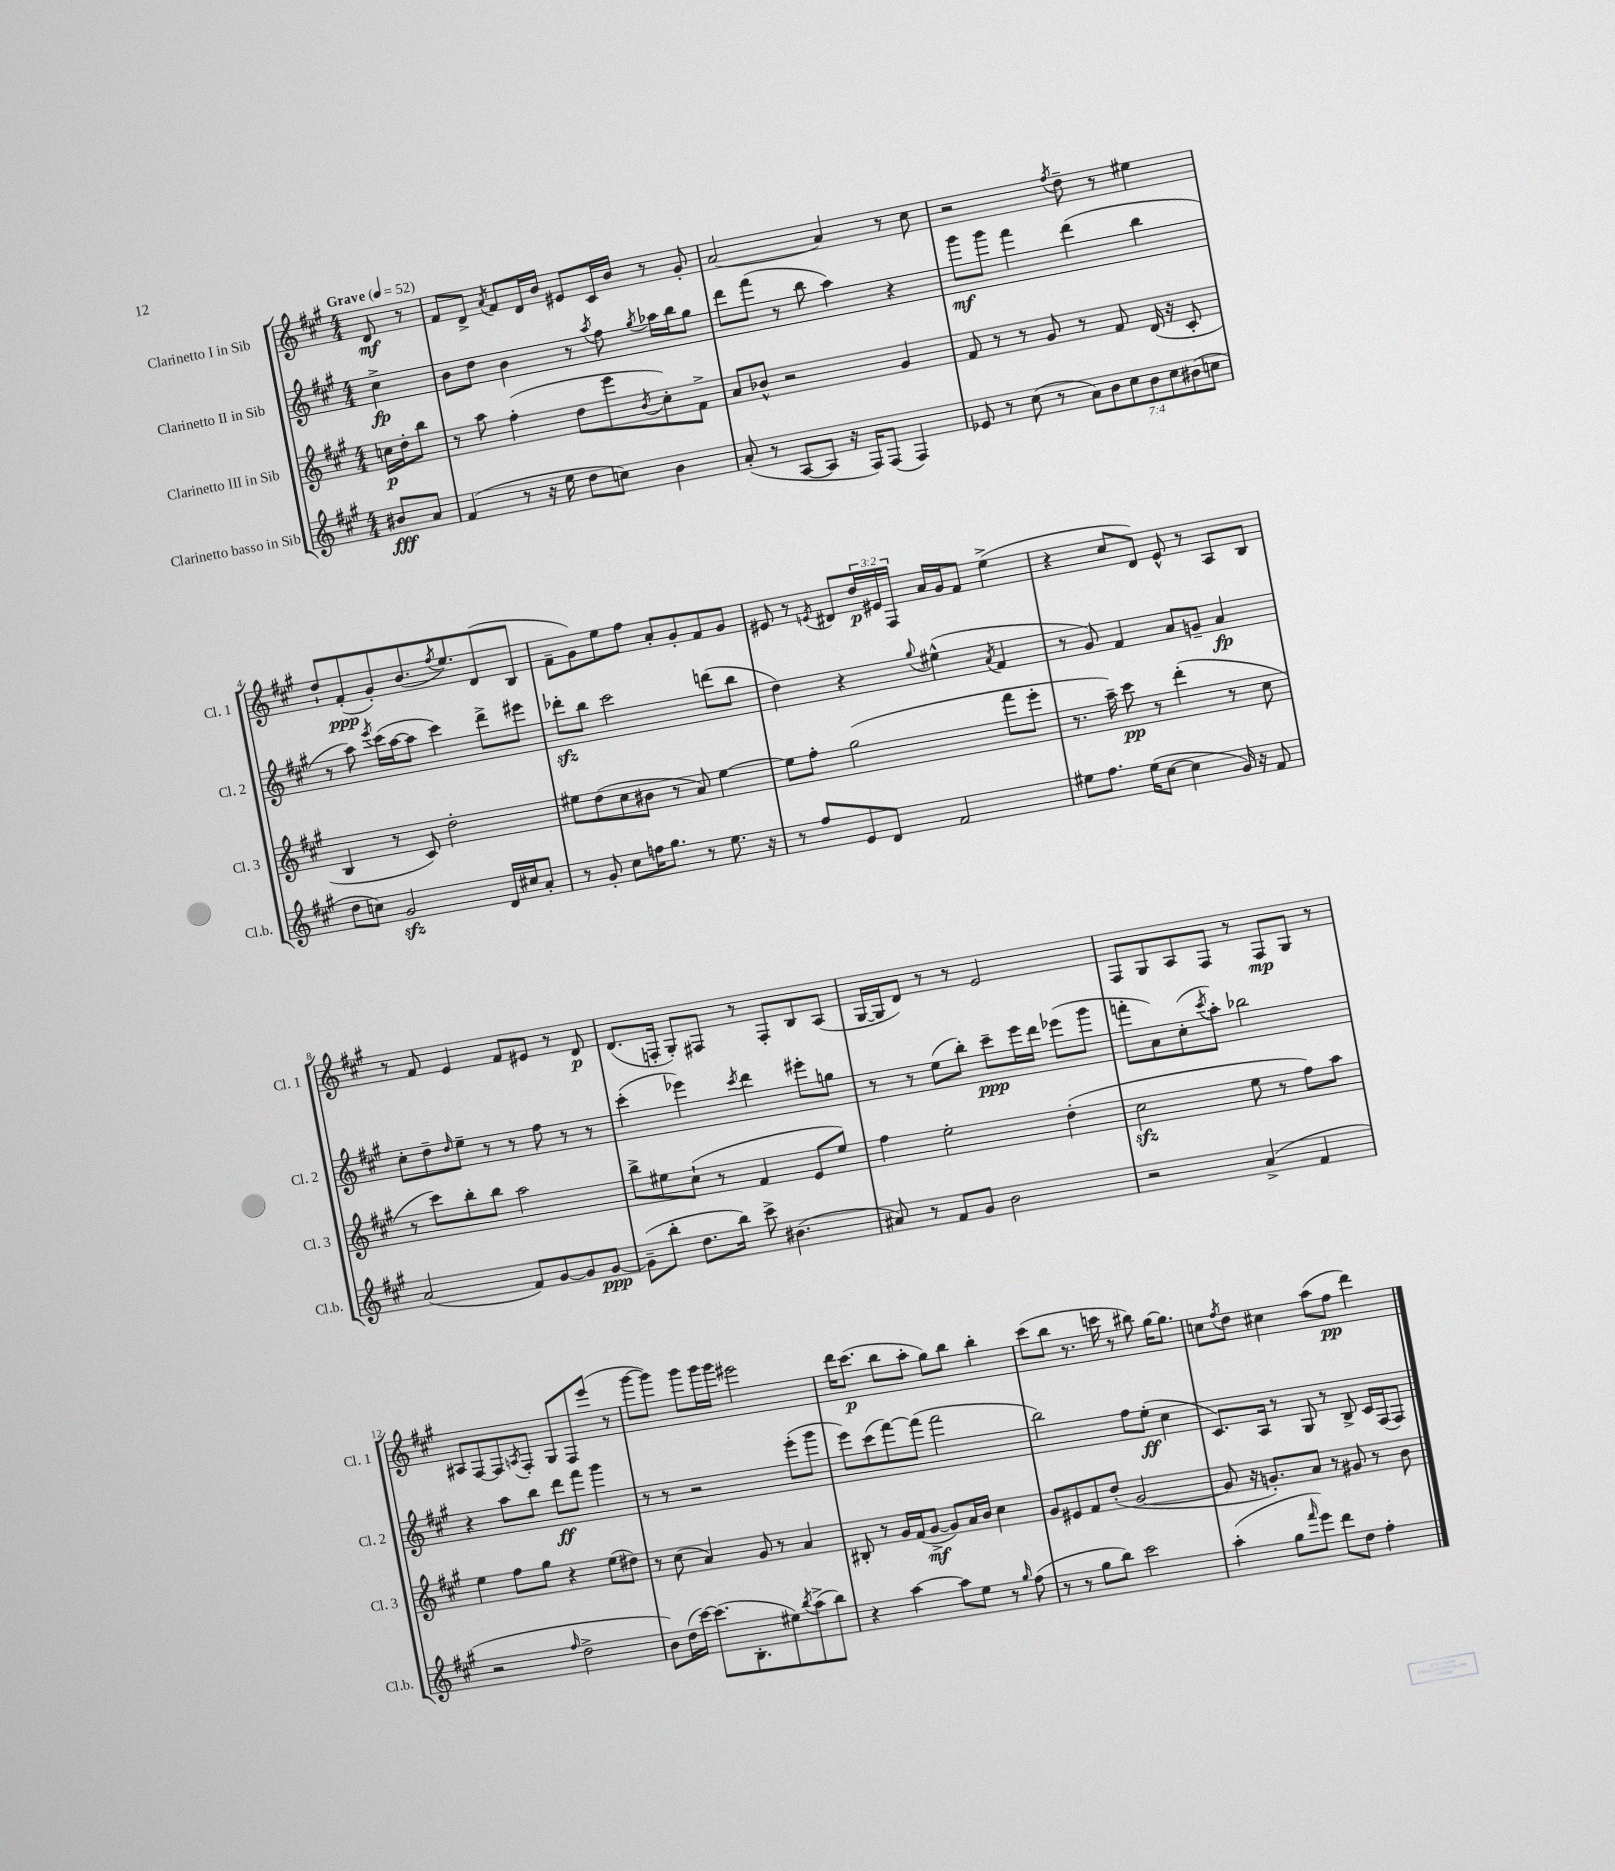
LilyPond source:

<<
\new StaffGroup <<
\new Staff = "s0" \with { instrumentName = "Clarinetto I in Sib" shortInstrumentName = "Cl. 1" } {
    \clef treble \key a \major \numericTimeSignature \time 4/4 \override Staff.TupletNumber.text = #tuplet-number::calc-fraction-text \partial 4 \tempo "Grave" 4 = 52
    d'8\mf r8 |
    fis'8 d'8-> \acciaccatura { a'8 } fis'8 d'16 b'16 eis'8 cis'16 b'16 r8 gis'8-. |
    a'2~ a'4 r8 cis''8 |
    r2 \acciaccatura { fis''8 } d''8-- r8 eis''4 |
    d''8-! fis'8-.\ppp( gis'8-.) b'8.( \acciaccatura { fis''8 } e''8.) d'8( b8 |
    fis'8-- gis'8) e''8 fis''8 a'8-. gis'8-. fis'8 gis'8 |
    eis'8 r8 \acciaccatura { e'8 } dis'8 \tuplet 3/2 { d''16\p eis'16 fis16 } a'16 gis'16 fis'8 e''4->( |
    r4 cis''8 d'8) e'8-^ r8 a8 b8 |
    r8 fis'8 e'4 fis'8 eis'8 r8 d'8\p |
    d'8.( f16-. gis8-.) fis8 r8 fis8-. b8 a8( |
    gis16~ gis16 d'8) r8 r8 e'2 |
    fis8 gis8 a8 fis8 r8 fis8\mp gis8 r8 |
    ais8 fis8~ fis8 \acciaccatura { a8 } fis8-. gis8 fis8 e'''8( r8 |
    gis'''8~ gis'''8) gis'''8 gis'''16 gis'''16 eis'''2 |
    d'''16 cis'''8.\p( b''8 a''8-. gis''8) b''8 b''4-. |
    cis'''8( b''8 r8. c'''16 r8 bis''8) gis''16~ gis''8. |
    c''8 \acciaccatura { fis''8 } d''8 cis''4 a''8( fis''8\pp d'''4) \bar "|." |
}
\new Staff = "s1" \with { instrumentName = "Clarinetto II in Sib" shortInstrumentName = "Cl. 2" } {
    \clef treble \key a \major \numericTimeSignature \time 4/4 \partial 4
    cis''4->\fp |
    b'8 d''8 b'4 r8 \acciaccatura { a''8 } fis''8 \acciaccatura { gis''8 } aes''16 b''16 gis''8 |
    d'''8 fis'''8( r8 b''8 a''4) r4 |
    gis'''8\mf gis'''8 fis'''4 d'''4( b''4 |
    r8 a''8) \acciaccatura { e'''8 } cis'''16( a''16~ a''8 cis'''4) d'''8-> eis'''8 |
    des'''8-.\sfz b''8 cis'''2 d'''8( b''8 |
    d''4) r4 \appoggiatura { gis''8 } eis''4-^( \acciaccatura { a'8 } fis'4 |
    r8 gis'8) fis'4 a'8 g'8-- a'4\fp |
    cis''8-. d''8-- \grace { d''16 } e''8-- r8 r8 fis''8 r8 r8 |
    cis'''4-.( ees'''4) \acciaccatura { cis'''8 } d'''4 eis'''8-. g''8 |
    r8 r8 e''8( b''8-.) cis'''8--\ppp e'''16 d'''16 ees'''8( gis'''8 |
    f'''8-. a'8) cis''8-.( \acciaccatura { cis'''8 } a''8-.) bes''2 |
    r4 a''8 b''8 d'''8\ff fis'''8 gis'''4 |
    r8 r8 r2 e'''8-.( gis'''8 |
    e'''8) cis'''8( fis'''8~) fis'''8( fis'''2 |
    b''2) fis''8 e''8-.\ff( cis''4 |
    cis'8.) a16 r8 gis8 r8 b8-> cis'16 fis16( fis8) \bar "|." |
}
\new Staff = "s2" \with { instrumentName = "Clarinetto III in Sib" shortInstrumentName = "Cl. 3" } {
    \clef treble \key a \major \numericTimeSignature \time 4/4 \partial 4
    c''16\p d''16-. b''8 |
    r8 a''8 fis''4-.( d''8 e'''8 \acciaccatura { b'8 } cis''8-.) fis'8-> |
    a'8 bes'8-^ r2 gis'4 |
    fis'8 r8 r8 gis'8 r8 fis'8 d'16( r16 cis'8-. |
    b4 r8 cis'8) d''2-. |
    eis''8 d''8( cis''8 bis'8 r8 a'8) eis''4~ |
    eis''8 fis''8-. gis''2( fis'''8 e'''8-. |
    r8. a''16--) cis'''8\pp r8 d'''4-.( r8 cis''8 |
    r8 cis'''8) b''8-. b''8 a''2 |
    b''8-> eis''8 cis''8-!( r8 fis'4 e'8 eis''8) |
    fis''4 e''2-. d''4-.( |
    cis''2\sfz e''8 r8 fis''8) a''8 |
    e''4 fis''8 gis''8 r4 e''8( dis''8) |
    r8 cis''8( a'4) gis'8 r8 a'4 |
    bis8-. r8 gis'16 fis'16( gis'8~->\mf gis'8) a'16 b'16 cis''4 |
    gis'8 eis'8 fis'8 d''8-.( gis'2~ |
    gis'8 r16 g'8.-.) a'8 r8 gis'8 r8 b'8 \bar "|." |
}
\new Staff = "s3" \with { instrumentName = "Clarinetto basso in Sib" shortInstrumentName = "Cl.b." } {
    \clef treble \key a \major \numericTimeSignature \time 4/4 \override Staff.TupletNumber.text = #tuplet-number::calc-fraction-text \partial 4
    bis'8\fff a'8 |
    fis'4( r8 r16 e''16 d''8 c''8) b'4 |
    a'8-.( r8 a8~ a8 r16 fis16) fis8( fis4) |
    ees'8 r8 cis''8( r8 \tuplet 7/4 { a'8) b'8 cis''8 b'8 cis''8 bis'8( c''8 } |
    d''8 c''8) gis'2\sfz d'16 cis''16 a'8-. |
    r8 gis'8-. cis''8 f''16 gis''8. r8 e''8. r16 |
    r8 fis''8 e'8 d'8 fis'2 |
    eis''8 fis''8. eis''16( cis''8~ cis''4 gis'16) r16 fis'8 |
    a'2( fis'8) gis'8~ gis'8 gis'8~\ppp |
    gis'8--( b''8-. d''8. b''16) cis'''8-> bis'4.( |
    ais'8) r8 fis'8 gis'8 b'2 |
    r2 a'4->( fis'4 |
    r2 \grace { fis''16 } d''2-> |
    b'8) d''16( cis'''16~) cis'''8.( b8.-. eis''8) \acciaccatura { b''8 } a''8->( b''8) |
    r4 a''4~ a''8 e''8 r8 \grace { gis''16 } fis''8( |
    r8 r8 gis''8 b''8) cis'''2 |
    a''4-.( gis''8 \grace { fis'''16 } e'''8) d'''8 d''8 fis''4-. \bar "|." |
}
>>
>>
